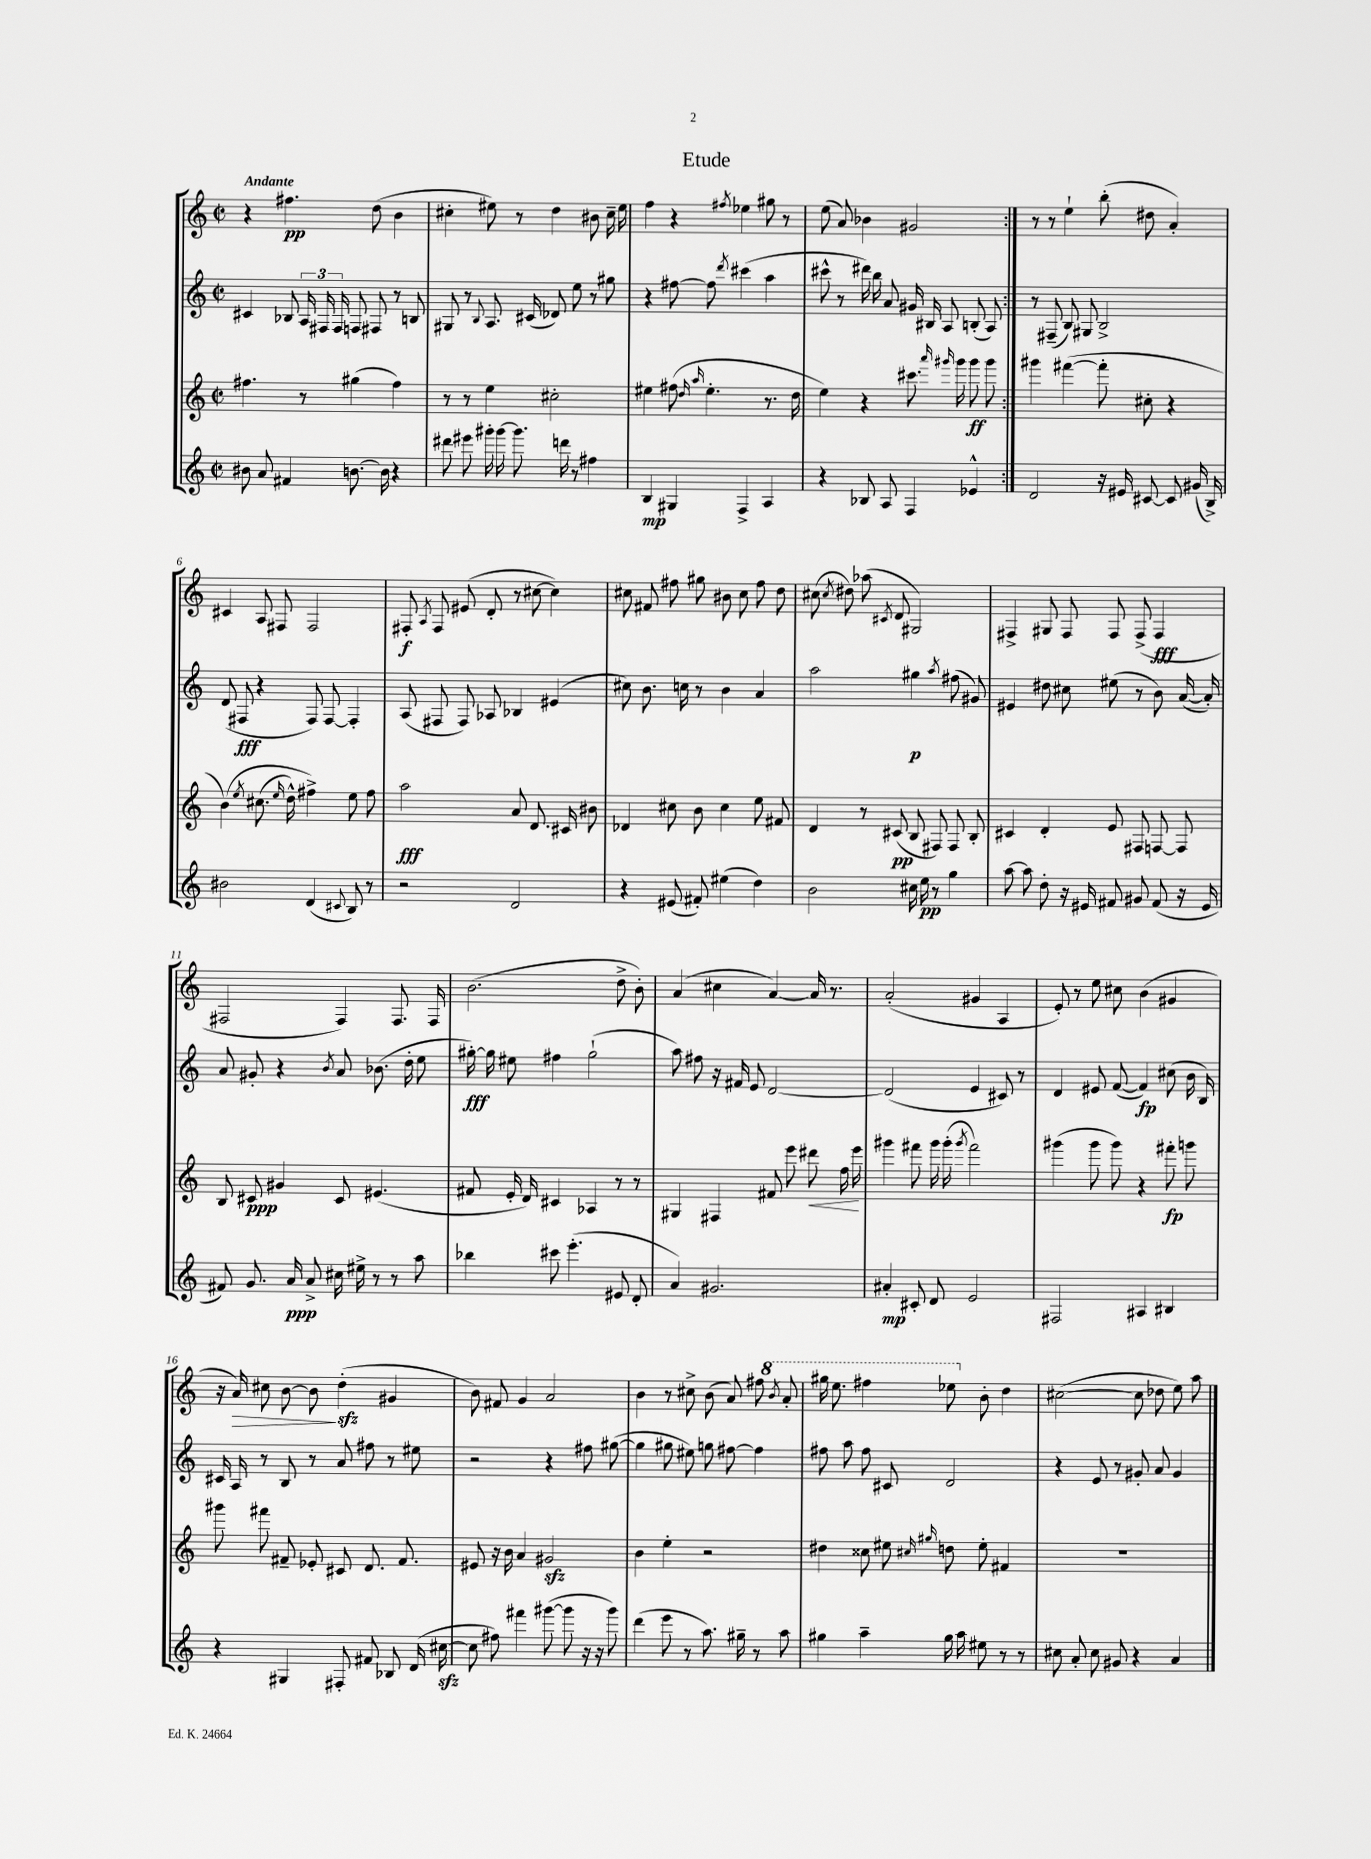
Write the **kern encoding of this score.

**kern	**kern	**kern	**kern
*staff4	*staff3	*staff2	*staff1
*clefG2	*clefG2	*clefG2	*clefG2
*k[]	*k[]	*k[]	*k[]
*M2/2	*M2/2	*M2/2	*M2/2
*met(c|)	*met(c|)	*met(c|)	*met(c|)
8b#	4.ff#	4c#	4r
8a	.	.	.
4f#	.	8B-	4.ff#
.	8r	24A	.
.	.	24F#	.
.	.	24F#	.
[8.b	(4gg#	8F	.
.	.	8F#	(8dd
16b]	.	.	.
4r	4ff#)	8r	4b
.	.	8B	.
=	=	=	=
8ddd#	8r	8G#	4cc#'
8eee#	8r	8r	.
.	.	8qqB	.
16ggg#'	4ee	8.A	8ee#)
[16ggg#	.	.	.
8.ggg#]	.	.	8r
.	.	(16c#	.
.	2cc#'	8d-)	4dd
16ddd	.	.	.
8r	.	8ee	.
4ff#	.	8r	8b#
.	.	8gg#	16cc#~
.	.	.	16ee#
=	=	=	=
4B	4ee#	4r	4ff
4G#	(8ff#	[8ff#	4r
.	16qqdd	.	.
.	16qqaa	.	.
.	4.ee#'	8ff#]	.
.	.	8qddd	8qff#
4F^	.	(4ccc#	4ee-
4A	8.r	4aa	8gg#
.	.	.	8r
.	16dd	.	.
=	=	=	=
4r	4ee)	8ccc#^^	(8ee
.	.	8r	8a)
8B-	4r	16ddd#)	4b-
.	.	16bb	.
8A	.	8a	.
4F	8.ccc#	16g#	2g#
.	.	16B#	.
.	.	8A	.
.	16qqaaa	.	.
.	16qqggg#	.	.
.	16ggg#	.	.
4e-^^	8ggg#	(8B'	.
.	8ggg#	8A)	.
=:|!	=:|!	=:|!	=:|!
2d	4ggg#	8r	8r
.	.	(8F#~	8r
.	([4fff#	8B)	4ee`
.	.	8G#	.
16r	8fff#']	2B^	(8bb'
16e#	.	.	.
[8c#	8cc#'	.	8dd#
8c#]	4r	.	4a')
(16g#	.	.	.
16B^)	.	.	.
=	=	=	=
2b#	&(4b)	(8d	4c#
.	.	8F#	.
.	8qee	.	.
.	(8.cc#	4r	8A
.	.	.	8F#
.	16qqee	.	.
.	16dd^^)	.	.
(4d	4ff#^&)	8F#)	2F#
.	.	[8F#	.
8qqc#	.	.	.
8B)	8ee	4F#']	.
8r	8ff#	.	.
=	=	=	=
2r	2aa	(8A	8F#'
.	.	.	8qA
.	.	8F#	8F#
.	.	8F#)	(8e#
.	.	8A-	8d'
2d	8a	4B-	8r
.	8.d	.	[8cc#
.	.	(4e#	4cc#])
.	16c#	.	.
.	8b#	.	.
=	=	=	=
4r	4d-	8cc#)	8cc#
.	.	8.b	8f#
(8e#	8cc#	.	8ff#
.	.	16cc	.
8f#')	8b	8r	8gg#
(4ee#	4cc#	4b	8b#
.	.	.	8cc#
4dd)	8ee	4a	8ff#
.	8f#	.	8dd
=	=	=	=
2b	4d	2aa	(8cc#
.	.	.	8qcc#
.	.	.	8dd#)
.	8r	.	(8aa-
.	.	.	8qc#
.	(8c#	.	8d
16cc#	8B	4gg#	2G#)
16ee	.	.	.
8r	8F#)	.	.
.	.	8qaa	.
4gg	8F#	(8ff#	.
.	8B'	8g#)	.
=	=	=	=
[8aa	4c#	4e#	4F#^
8aa]	.	.	.
8dd'	4d'	8dd#	8G#
16r	.	8cc#	8F#
16e#	.	.	.
8f#	8e	(8ee#	8F#
8g#	8F#	8r	(8F#^
(8f#	[8F	8b)	4F#
16r	8F]	([16a	.
16e#	.	16a'])	.
=	=	=	=
8f#)	8B	8a	2F#
8.g	8c#	8g#'	.
.	4g#	4r	.
16a	.	.	.
8a^	.	.	.
.	.	8qb	.
16cc#	8c#	8a	4F#)
16ee#^	.	.	.
8r	(4.e#	(8.b-	.
8r	.	.	8.F#
.	.	16dd'	.
8aa	.	8ee	.
.	.	.	16F#
=	=	=	=
4bb-	8f#	[16gg#')	(2.b
.	.	16gg#]	.
.	16e'	8ee#	.
.	16d)	.	.
8ccc#	4c#	4ff#	.
(4.eee'	.	.	.
.	4A-	(2gg#`	.
8e#	8r	.	8dd^
8d'	8r	.	8b')
=	=	=	=
4a)	4G#	8aa)	(4a
.	.	8ff#	.
2.g#	4F#	16r	4cc#
.	.	16f#	.
.	.	8e	.
.	8f#	[2d	[4a)
.	8eee	.	.
.	8ddd#	.	16a]
.	.	.	8.r
.	16ff	.	.
.	16eee	.	.
=	=	=	=
4a#'	4ggg#	(2d]	(2a'
8c#'	8fff#	.	.
8d	16ggg#	.	.
.	(16ggg#'	.	.
.	8qggg#	.	.
2e	2fff#)	4e	4g#
.	.	8c#)	4A
.	.	8r	.
=	=	=	=
2F#	(4ggg#	4d	8e')
.	.	.	8r
.	8ggg#	8e#	8ee
.	8ggg#)	([8f	8cc#
4A#	4r	4f])	(4b
4B#	8fff#'	(8cc#	4g#
.	8ggg	16b	.
.	.	16B)	.
=	=	=	=
4r	8ggg#	16c#	16r
.	.	16A	16a)
.	8fff#	8r	8cc#
4G#	8f#~	8B	[8b
.	8e-'	8r	8b]
8F#'	8c#	8a	(4dd'
8f#	8.d	8ff#	.
8B-	.	8r	4g#
.	8.f#	.	.
(16d	.	8ee#	.
[16cc#	.	.	.
=	=	=	=
8cc#]	8e#	2r	8b)
8ff#)	16r	.	8f#
.	16b	.	.
4fff#	4a	.	4g
([8ggg#	2g#	4r	2a
8ggg#]	.	.	.
16r	.	8ff#	.
16r	.	.	.
8ggg#)	.	([8gg#	.
=	=	=	=
(4ddd	4b	4gg#]	4b
8eee	4ee'	8gg#	8r
8r	.	8ee#)	8cc#^
8.aa)	2r	8gg	(8b
.	.	[8ff#	8a)
16gg#~	.	.	.
8r	.	4ff#]	8ff#
.	.	.	8qbb
8aa	.	.	8aa'
=	=	=	=
4gg#	4dd#	8ff#	16ggg#
.	.	.	8.eee
.	.	8aa	.
4aa~	8cc##	8ff#	4fff#
.	8ee#	8c#	.
.	16qqcc#	.	.
.	16qqgg#	.	.
16gg#	8dd	2d	8eee-
16aa	.	.	.
8ee#	8ee#'	.	8b'
8r	4f#	.	4dd
8r	.	.	.
=	=	=	=
8cc#	1r	4r	([2cc#
8a'	.	.	.
8cc#	.	8e	.
8g#	.	8r	.
4r	.	8g#'	8cc#]
.	.	8a	8dd-
4a	.	4g#	8ee)
.	.	.	8aa
==	==	==	==
*-	*-	*-	*-
